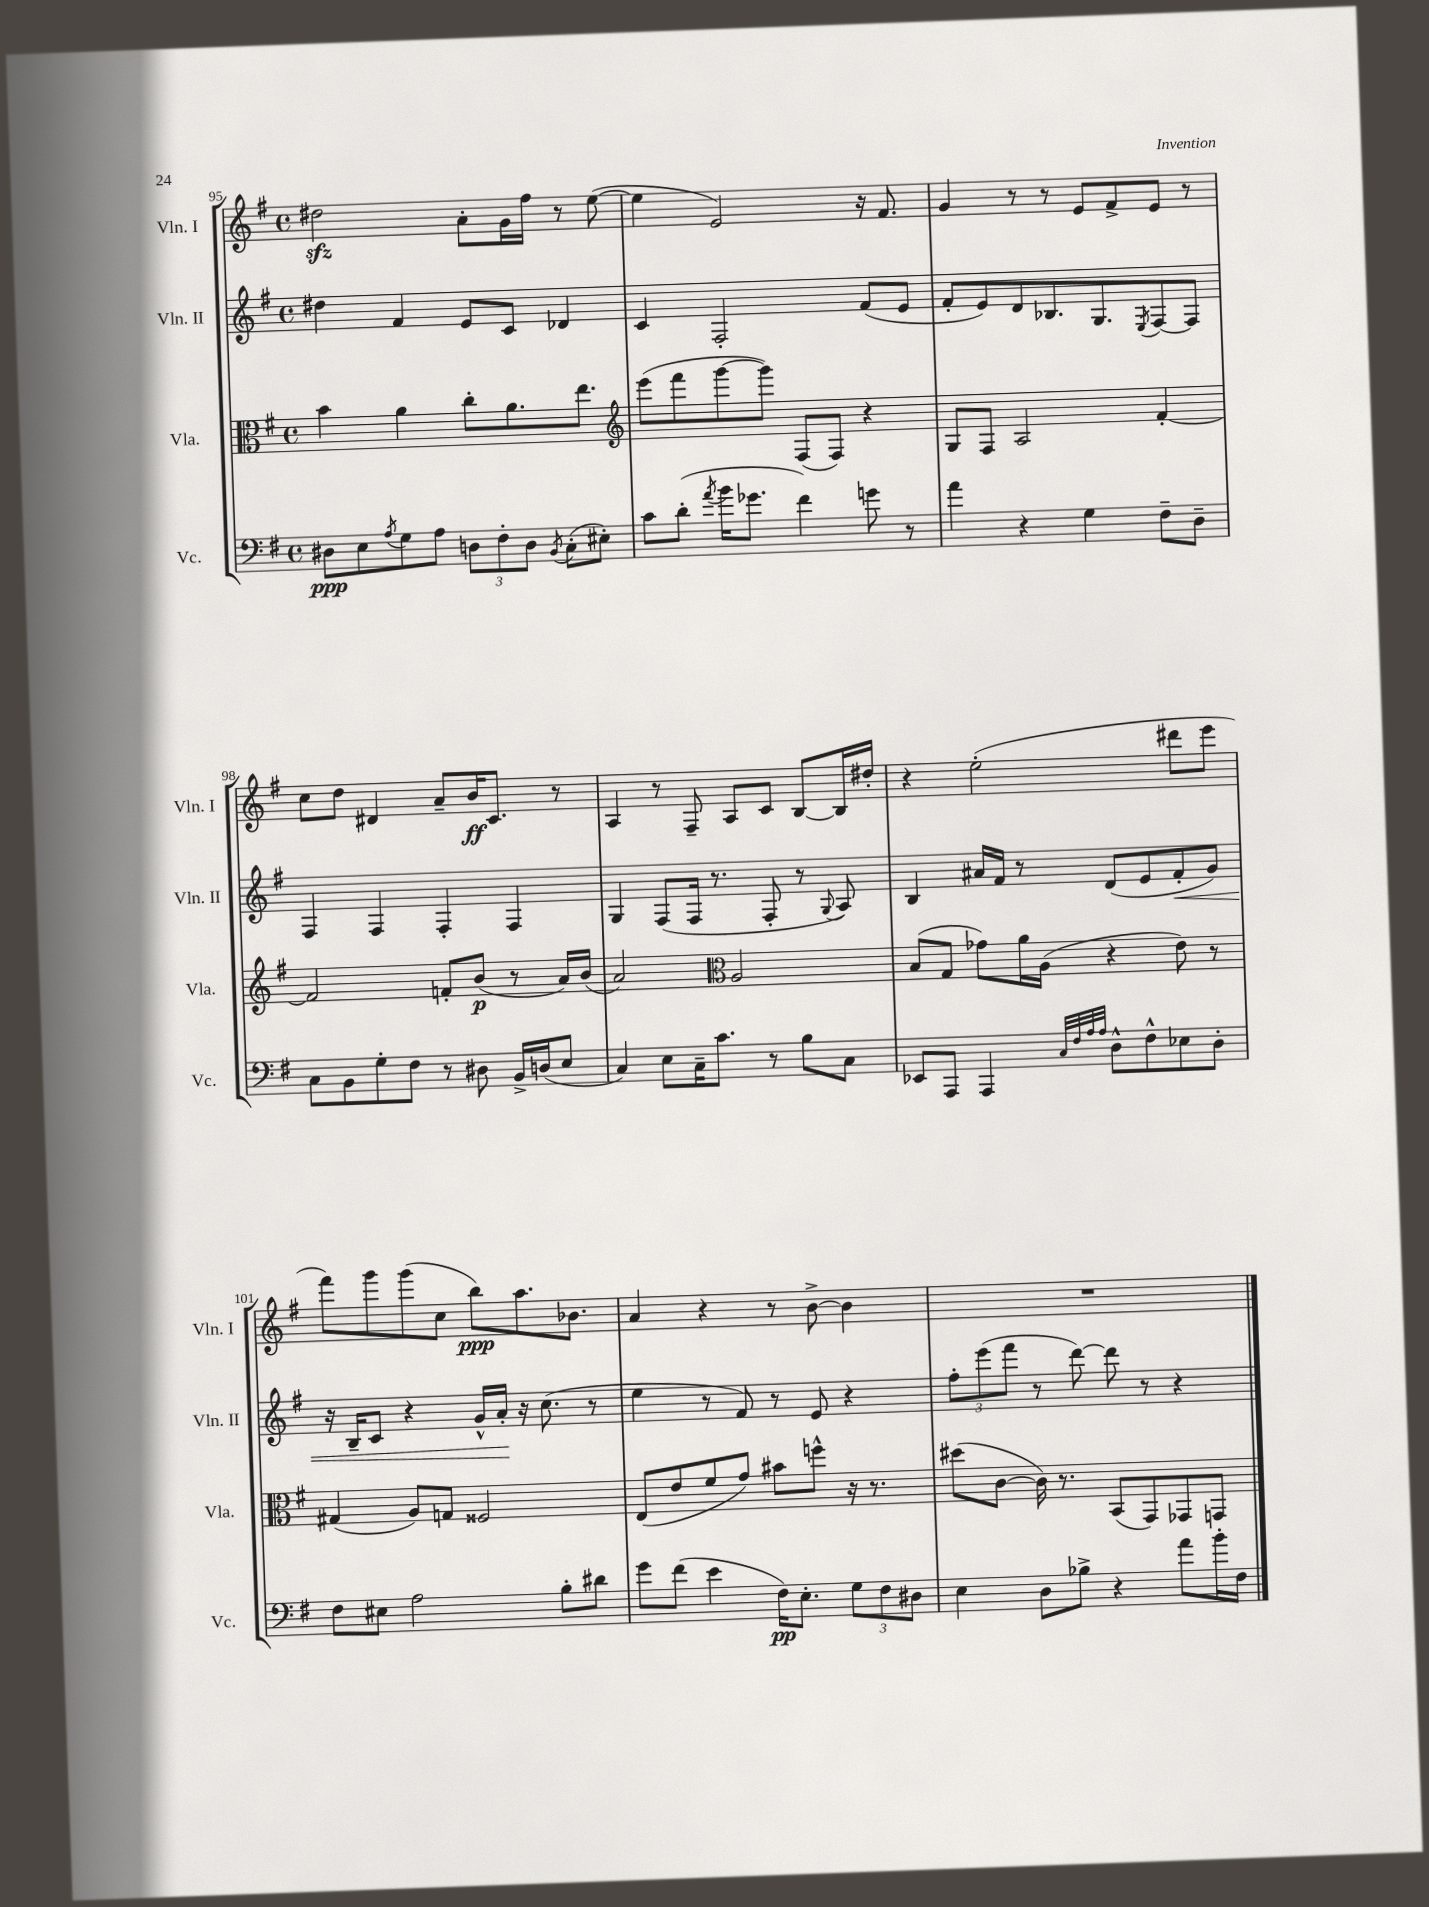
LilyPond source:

<<
\new StaffGroup <<
\new Staff = "s0" \with { instrumentName = "Vln. I" shortInstrumentName = "Vln. I" } {
    \clef treble \key g \major \defaultTimeSignature \time 4/4
    dis''2\sfz a'8-. g'16 fis''16 r8 e''8~( |
    e''4 e'2) r16 fis'8. |
    g'4 r8 r8 e'8 fis'8-> e'8 r8 |
    c''8 d''8 dis'4 a'8-- b'16\ff c'8. r8 |
    a4 r8 fis8-- a8 c'8 b8~ b16 dis''16-. |
    r4 e''2-.( dis'''8 e'''8 |
    fis'''8) g'''8 g'''8( c''8 b''8\ppp) a''8. bes'8. |
    a'4 r4 r8 b'8~-> b'4 |
    R1 \bar "|." |
}
\new Staff = "s1" \with { instrumentName = "Vln. II" shortInstrumentName = "Vln. II" } {
    \clef treble \key g \major \defaultTimeSignature \time 4/4
    dis''4 fis'4 e'8 c'8 des'4 |
    c'4 fis2-. fis'8( e'8 |
    fis'8-. e'8) d'8 bes8. g8. \acciaccatura { e8 } fis8~ fis8 |
    fis4 fis4 fis4-. fis4 |
    g4 fis8( fis16 r8. fis8-. r8 \appoggiatura { g8 } a8) |
    b4 ais'16 fis'16 r8 d'8( e'8 fis'8-.\< g'8) |
    r16 b16-- c'8 r4 g'16-^ a'16-.\! r16 c''8.( r8 |
    e''4 r8 fis'8) r8 e'8 r4 |
    \tuplet 3/2 { fis''8-. e'''8( fis'''8 } r8 d'''8~) d'''8 r8 r4 \bar "|." |
}
\new Staff = "s2" \with { instrumentName = "Vla." shortInstrumentName = "Vla." } {
    \clef alto \key g \major \defaultTimeSignature \time 4/4
    b'4 a'4 c''8-. a'8. e''8. |
    \clef treble e'''8( fis'''8 g'''8~ g'''8) fis8( fis8) r4 |
    g8 fis8 a2 fis'4~-. |
    fis'2 f'8-. b'8\p( r8 a'16) b'16( |
    a'2) \clef alto a2 |
    b8( g8 ges'8) a'16 a16( r4 e'8) r8 |
    gis4( a8) g8 fisis2 |
    e8( e'8 fis'8 g'8) bis'8 f''8-^ r16 r8. |
    dis''8( c'8~ c'16) r8. b,8( g,8) ges,8 g,8 \bar "|." |
}
\new Staff = "s3" \with { instrumentName = "Vc." shortInstrumentName = "Vc." } {
    \clef bass \key g \major \defaultTimeSignature \time 4/4
    dis8\ppp e8 \acciaccatura { a8 } g8 a8 \tuplet 3/2 { d8 fis8-. d8 } \acciaccatura { b,8 } c8-.( eis8-.) |
    c'8 d'8-.( \acciaccatura { a'8 } b'16 ges'8. fis'4) g'8 r8 |
    a'4 r4 g4 fis8-- d8-- |
    c8 b,8 g8-. fis8 r8 dis8 b,16-> d16( e8 |
    c4) e8 c16-- c'8. r8 b8 c8 |
    ees,8 a,,8 a,,4 \grace { c32 fis32 a32 a32 } d8-^ fis8-^ ees8 d8-. |
    fis8 eis8 a2 b8-. dis'8 |
    g'8 fis'8( e'4 fis16\pp) e8.-. \tuplet 3/2 { g8 fis8 dis8 } |
    e4 d8 bes8-> r4 a'8 b'16-. fis16 \bar "|." |
}
>>
>>
\layout { \context { \Score currentBarNumber = #95 } }
